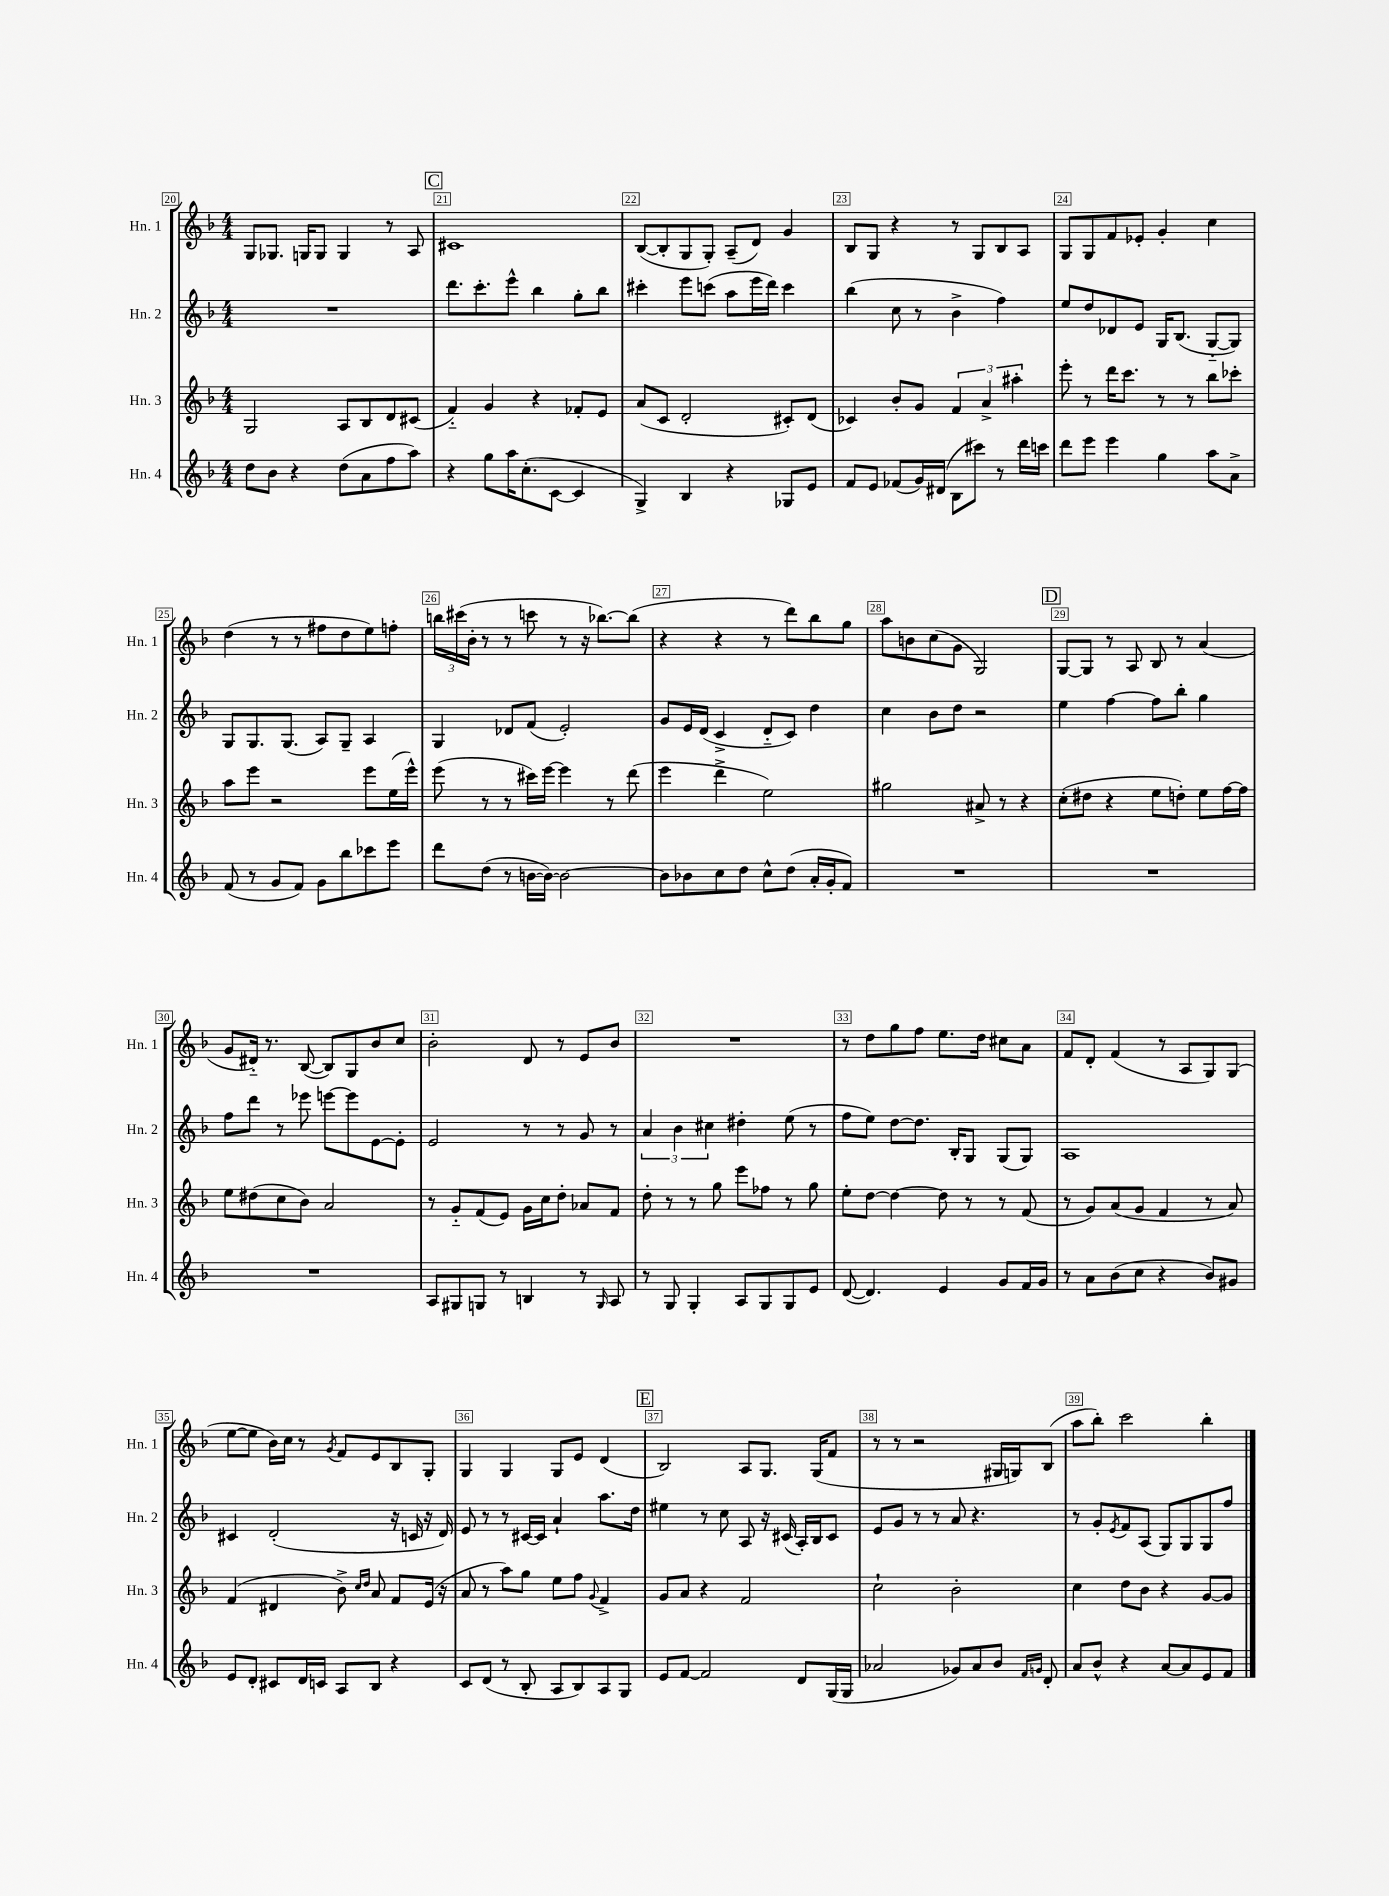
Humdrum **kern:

**kern	**kern	**kern	**kern
*staff4	*staff3	*staff2	*staff1
*clefG2	*clefG2	*clefG2	*clefG2
*k[b-]	*k[b-]	*k[b-]	*k[b-]
*M4/4	*M4/4	*M4/4	*M4/4
8dd	2G	1r	8G
8b-	.	.	8.G-
4r	.	.	.
.	.	.	16G
.	.	.	8G
(8dd	8A	.	4G
8a	8B-	.	.
8ff	8d	.	8r
8aa)	(8c#	.	8A
=	=	=	=
4r	4f'~)	8.ddd	1c#
.	.	8.ccc'	.
8gg	4g	.	.
16aa	.	8eee^^	.
(8.cc'	.	.	.
.	4r	4bb-	.
[8c	.	.	.
4c]	8f-'	8gg'	.
.	8e	8bb-	.
=	=	=	=
4G^)	(8a	4ccc#'	([8B-
.	8c	.	8B-']
4B-	2d'	8eee	8G
.	.	(8ccc	8G')
4r	.	8aa	(8A~
.	.	16eee	8d)
.	.	16ddd)	.
8G-	8c#')	4ccc	4g
8e	(8d	.	.
=	=	=	=
8f	4c-)	(4bb-	8B-
8e	.	.	8G
(8f-	8b-'	8cc	4r
16g)	8g	8r	.
(16d#	.	.	.
8B-	6f	4b-^	8r
8ccc#)	.	.	8G
.	6a^	.	.
8r	.	4ff)	8B-
.	6aa#'	.	.
16ddd	.	.	8A
16ccc	.	.	.
=	=	=	=
8ddd	8eee'	8ee	8G
8eee	8r	8dd	8G
4eee	16ddd	8d-	8f
.	8.ccc	.	.
.	.	8e	8e-'
4gg	8r	16G	4g'
.	.	(8.B-	.
.	8r	.	.
8aa	8bb-	[8G'~	4cc
8a^	8ccc-'	8G])	.
=	=	=	=
(8f	8aa	8G	(4dd
8r	8eee	8.G	.
8g	2r	.	8r
.	.	(8.G	.
8f)	.	.	8r
8g	.	8A)	8ff#
8bb-	.	8G~	8dd
8ccc-	8eee	4A	8ee)
8eee	(16ee	.	8ff'
.	16eee^^)	.	.
=	=	=	=
8ddd	(8eee	4G	24bb
.	.	.	(24ccc#
.	.	.	24b-'
(8dd	8r	.	8r
8r	8r	8d-	8r
[16b	16ccc#)	(8f	8ccc
16b_)	[16eee	.	.
2b_	4eee]	2e')	8r
.	.	.	16r
.	.	.	[8.bb-)
.	8r	.	.
.	(8ddd	.	(8bb-]
=	=	=	=
8b]	4eee	8g	4r
8b-	.	16e	.
.	.	(16d	.
8cc	4ddd^	4c^	4r
8dd	.	.	.
8cc^^	2ee)	8d'~	8r
(8dd	.	8c)	8ddd)
16a'	.	4dd	8bb-
16g'	.	.	.
8f)	.	.	8gg
=	=	=	=
1r	2gg#	4cc	8aa
.	.	.	8b
.	.	8b-	(8cc
.	.	8dd	8g
.	8a#^	2r	2G)
.	8r	.	.
.	4r	.	.
=	=	=	=
1r	(8cc'	4ee	[8G
.	8dd#	.	8G]
.	4r	[4ff	8r
.	.	.	8A
.	8ee	8ff]	8B-
.	8dd')	8bb-'	8r
.	8ee	4gg	(4a
.	[16ff	.	.
.	16ff]	.	.
=	=	=	=
1r	8ee	8ff	8g
.	(8dd#	8ddd	16d#'~)
.	.	.	8.r
.	8cc	8r	.
.	8b-)	8eee-	([8B-
.	2a	[8eee	8B-])
.	.	8eee]	8G
.	.	[8e	8b-
.	.	8e']	8cc
=	=	=	=
8A	8r	2e	2b-'
8G#	8g'~	.	.
8G	(8f	.	.
8r	8e)	.	.
4B	16g	8r	8d
.	16cc	.	.
.	8dd'	8r	8r
8r	8a-	8g	8e
16qqG	.	.	.
8A	8f	8r	8b-
=	=	=	=
8r	8dd'	6a	1r
8G	8r	.	.
.	.	6b-	.
4G'	8r	.	.
.	.	6cc#	.
.	8gg	.	.
8A	8eee	4dd#'	.
8G	8ff-	.	.
8G	8r	(8ee	.
8e	8gg	8r	.
=	=	=	=
([8d	8ee'	8ff	8r
4.d])	[8dd	8ee)	8dd
.	4dd_	[8dd	8gg
.	.	8.dd]	8ff
4e	8dd]	.	8.ee
.	.	16B-'	.
.	8r	8G	.
.	.	.	16dd
8g	8r	(8G	8cc#
16f	(8f	8G)	8a
16g	.	.	.
=	=	=	=
8r	8r	1A	8f
8a	8g)	.	8d'
(8b-	(8a	.	(4f
8cc	8g	.	.
4r	4f	.	8r
.	.	.	8A
8b-)	8r	.	8G)
8g#	8a)	.	(8G
=	=	=	=
8e	(4f	4c#	[8ee
8d'	.	.	8ee]
8c#	4d#	(2d'	16b-)
.	.	.	16cc
16d	.	.	8r
16c	.	.	.
.	.	.	8qg
8A	8b-^)	.	8f
.	16qqcc	.	.
.	16qqdd	.	.
8B-	8a	.	8e
4r	8f	16r	8B-
.	.	16c	.
.	(16e	16r	8G'
.	16r	16d)	.
=	=	=	=
8c	8a	8e	4G
(8d	8r	8r	.
8r	8aa)	8r	4G
8B-'	8gg	[16c#	.
.	.	16c#]	.
8A	8ee	4a`	8G
8B-)	8ff	.	8e
.	8qqg	.	.
8A	4f^	8.aa	(4d
8G	.	.	.
.	.	16dd	.
=	=	=	=
8e	8g	4ee#	2B-)
[8f	8a	.	.
2f]	4r	8r	.
.	.	8cc	.
.	2f	8A	8A
.	.	16r	8.G
.	.	(16c#	.
8d	.	16A')	.
.	.	16B-	(16G
(16G	.	8c#	8f
16G	.	.	.
=	=	=	=
2a-	2cc`	8e	8r
.	.	8g	8r
.	.	8r	2r
.	.	8r	.
8g-)	2b-'	8a	.
8a-	.	4.r	.
8b-	.	.	16G#
.	.	.	16G)
16qqf	.	.	.
16qqg	.	.	.
8d'	.	.	(8B-
=	=	=	=
8a	4cc	8r	8aa
8b-^^	.	8g'	8bb-')
.	.	8qe	.
4r	8dd	8f	2ccc
.	8b-	(8A	.
[8a	4r	8G)	.
8a]	.	8G	.
8e	[8g	8G	4bb-'
8f	8g]	8ff	.
==	==	==	==
*-	*-	*-	*-
